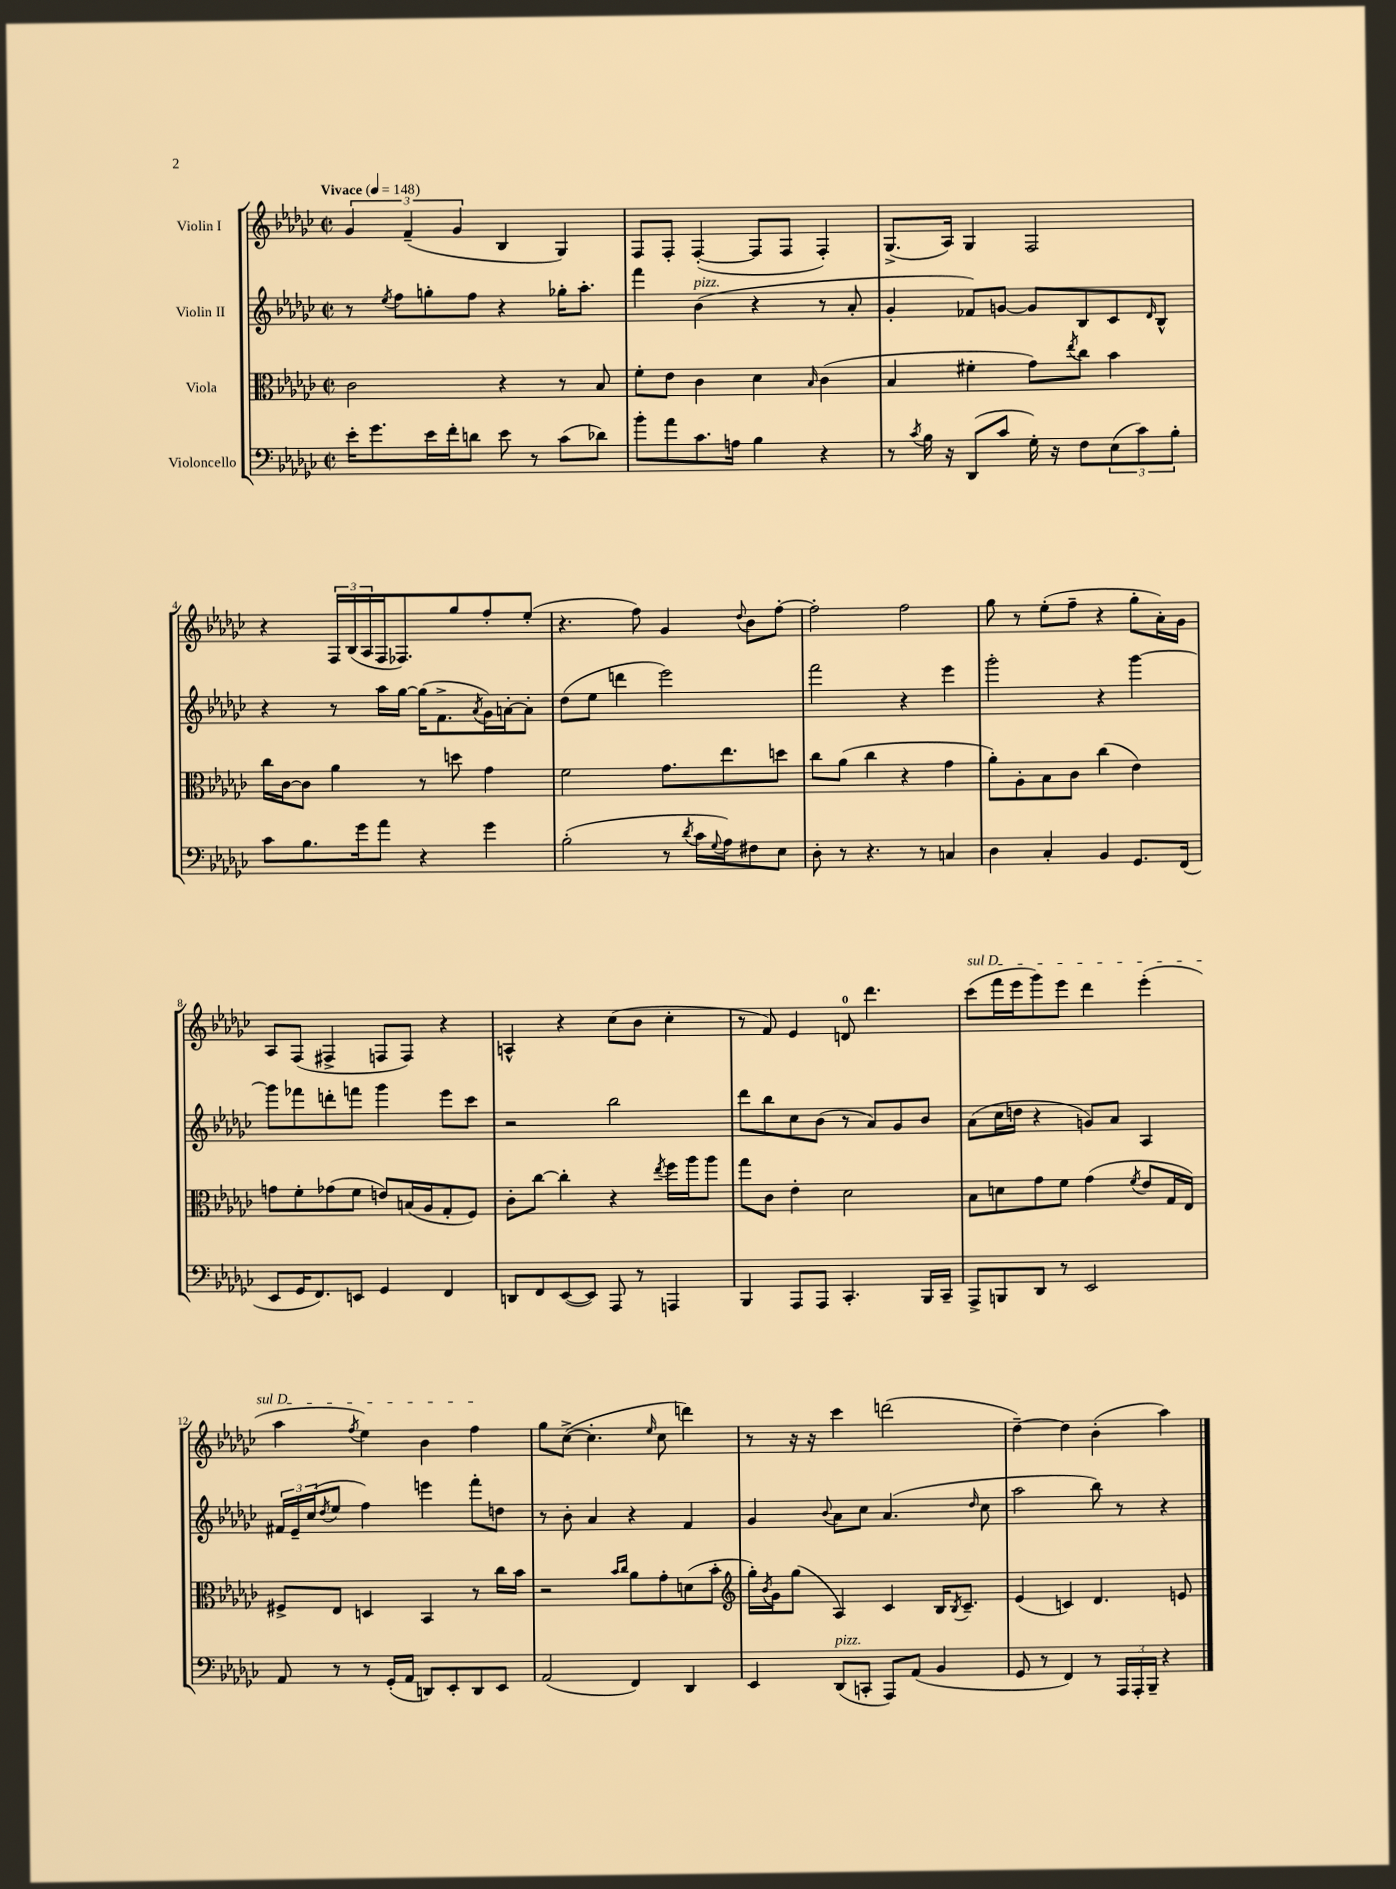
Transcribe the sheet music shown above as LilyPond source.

<<
\new StaffGroup <<
\new Staff = "s0" \with { instrumentName = "Violin I" } {
    \clef treble \key ges \major \defaultTimeSignature \time 2/2 \tempo "Vivace" 4 = 148
    \tuplet 3/2 { ges'4 f'4--( ges'4 } bes4 ges4) |
    f8 f8-. f4~-.( f8 f8 f4-.) |
    ges8.->( aes16) ges4 f2 |
    r4 \tuplet 3/2 { f16 bes16( aes16 } f16 fes8.) ges''8 f''8-. ees''8-.( |
    r4. f''8) ges'4 \appoggiatura { des''8 } bes'8 f''8~-. |
    f''2-. f''2 |
    ges''8 r8 ees''8-.( f''8-- r4 ges''8-. aes'16-.) ges'16 |
    aes8 f8( fis4-> f8 f8) r4 |
    a4-^ r4 ces''8( bes'8 ces''4-. |
    r8 f'8) ees'4 d'8-0 des'''4. |
    \once \override TextSpanner.bound-details.left.text = \markup { \italic "sul D" } ces'''8\startTextSpan( f'''16 ees'''16 ges'''8) ees'''8 des'''4 ees'''4-.( |
    aes''4 \acciaccatura { f''8 } ees''4) bes'4 f''4\stopTextSpan |
    ges''8 ces''8~->( ces''4.-. \grace { ees''16 } ces''8 d'''4) |
    r8 r16 r16 ces'''4 d'''2( |
    des''4~--) des''4 bes'4-.( aes''4) \bar "|." |
}
\new Staff = "s1" \with { instrumentName = "Violin II" } {
    \clef treble \key ges \major \defaultTimeSignature \time 2/2
    r8 \acciaccatura { ees''8 } f''8 g''8-. f''8 r4 ges''16-. aes''8.-. |
    f'''4 bes'4^\markup { \italic "pizz." }( r4 r8 aes'8-. |
    ges'4-. fes'8) g'8~ g'8 bes8 ces'8 \grace { des'16 } bes8-^ |
    r4 r8 aes''16 ges''16~ ges''16( f'8.-> \acciaccatura { aes'8 } ges'16) a'16~-. a'8-. |
    des''8( ees''8 d'''4 ees'''2) |
    f'''2 r4 ees'''4 |
    ges'''2-. r4 ges'''4~ |
    ges'''8 fes'''8 d'''8-. f'''8 ges'''4 ees'''8 ces'''8 |
    r2 bes''2 |
    des'''8 bes''8 ces''8 bes'8( r8 aes'8) ges'8 bes'8 |
    aes'8( ces''16 d''16 r4 g'8) aes'8 aes4 |
    \tuplet 3/2 { fis'16 ees'16-- ces''16( } \acciaccatura { des''8 } ees''8 f''4) e'''4 f'''8-. d''8 |
    r8 bes'8-. aes'4 r4 f'4 |
    ges'4 \appoggiatura { bes'8 } aes'8 ces''8 aes'4.( \grace { des''16 } ces''8 |
    aes''2 bes''8) r8 r4 \bar "|." |
}
\new Staff = "s2" \with { instrumentName = "Viola" } {
    \clef alto \key ges \major \defaultTimeSignature \time 2/2
    ces'2 r4 r8 bes8 |
    f'8-. ees'8 ces'4 des'4 \grace { bes16 } ces'4( |
    bes4 fis'4-. ges'8) \acciaccatura { ees''8 } ces''8 bes'4 |
    ces''16 ces'16~ ces'8 aes'4 r8 d''8 ges'4 |
    f'2 ges'8. ees''8. d''8 |
    ces''8 aes'8( ces''4 r4 ges'4 |
    aes'8-.) aes8-. bes8 ces'8 ces''4( ees'4) |
    g'8 f'8-. ges'8( f'8 e'8) b16( aes16 ges8-. f8) |
    ces'8-. ces''8~ ces''4-. r4 \acciaccatura { ees''8 } f''16 aes''16 aes''8 |
    ges''8 ces'8 ees'4-. des'2 |
    bes8 d'8 ges'8 f'8 ges'4( \acciaccatura { f'8 } ees'8 ges16 ees16) |
    fis8-> ees8 d4 bes,4 r8 ces''16 bes'16 |
    r2 \grace { bes'16 ces''16 } aes'8 ges'8-. d'8( bes'8-. |
    \clef treble ges''16-.) \acciaccatura { bes'8 } ges'16 ges''8( aes4) ces'4 bes16 \acciaccatura { bes8 } ces'8.-- |
    ees'4( c'4) des'4. e'8 \bar "|." |
}
\new Staff = "s3" \with { instrumentName = "Violoncello" } {
    \clef bass \key ges \major \defaultTimeSignature \time 2/2
    ees'16-. ges'8. ees'16 f'16-. d'8 ees'8 r8 ces'8( des'8) |
    bes'8-. aes'8 ces'8. a16 bes4 r4 |
    r8 \acciaccatura { ces'8 } bes16 r16 des,8( ces'8 ges16-.) r16 f8 \tuplet 3/2 { ees8( ces'8) bes8-. } |
    ces'8 bes8. ges'16 aes'8 r4 ges'4 |
    bes2-.( r8 \acciaccatura { des'8 } ces'16 \appoggiatura { ges8 } aes16) fis8 ees8 |
    des8-. r8 r4. r8 c4 |
    des4 ces4-. bes,4 ges,8. f,16( |
    ees,8 ges,16 f,8.) e,8 ges,4 f,4 |
    d,8 f,8 ees,8~( ees,8) aes,,8 r8 a,,4 |
    bes,,4 aes,,8 aes,,8 ces,4.-. bes,,16 ces,16-- |
    aes,,8-> b,,8 des,8 r8 ees,2 |
    aes,8 r8 r8 ges,16-.( aes,16 d,8) ees,8-. d,8 ees,8 |
    aes,2( f,4) des,4 |
    ees,4 des,8^\markup { \italic "pizz." }( c,8-. aes,,8) aes,8( bes,4 |
    ges,8 r8 f,4) r8 \tuplet 3/2 { aes,,16 aes,,16-. bes,,16-- } r4 \bar "|." |
}
>>
>>
